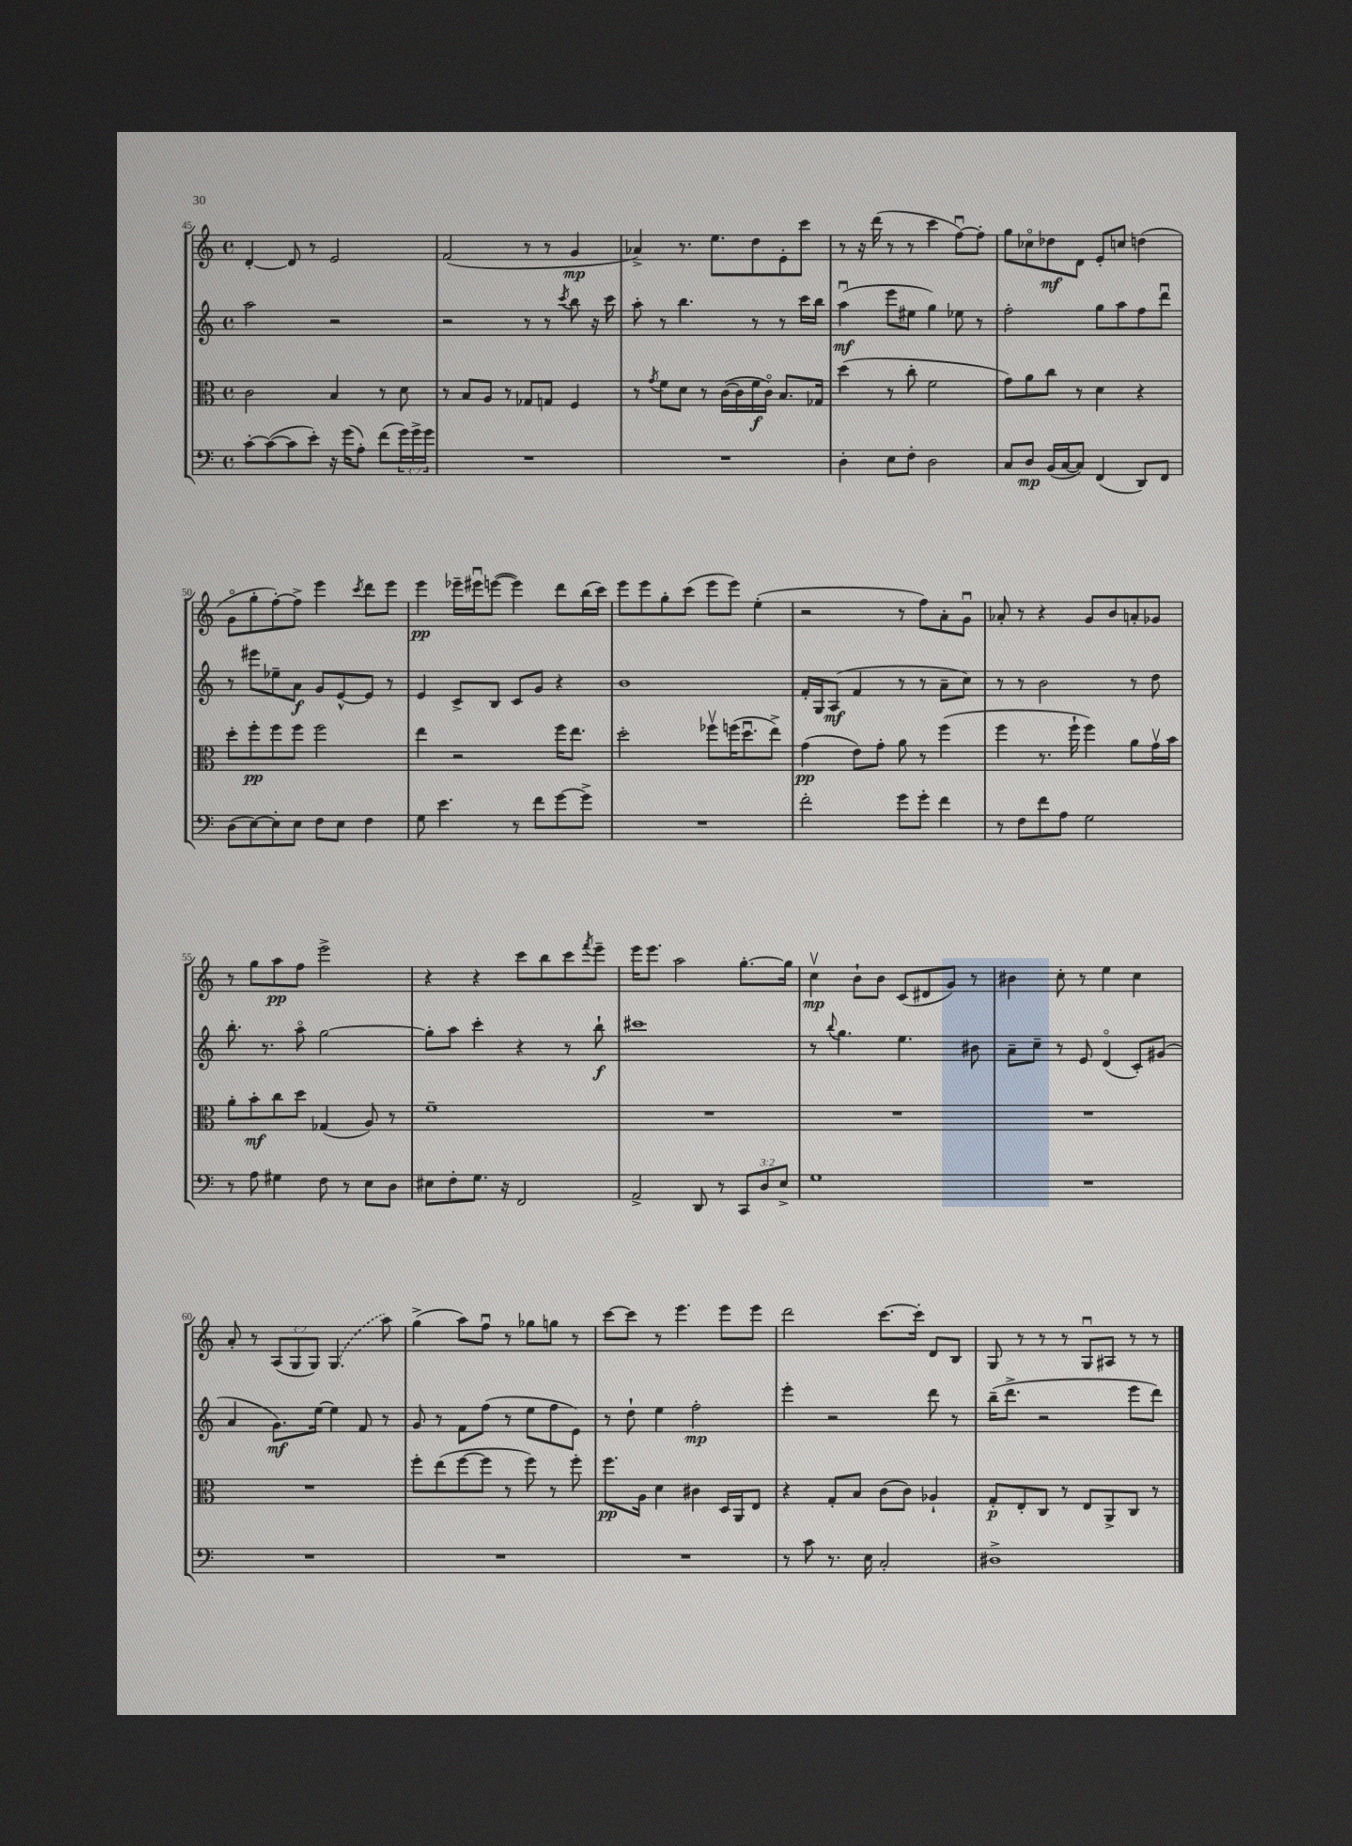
<<
\new StaffGroup <<
\new Staff = "s0" {
    \clef treble \key c \major \defaultTimeSignature \time 4/4 \override Staff.TupletNumber.text = #tuplet-number::calc-fraction-text
    d'4~-. d'8 r8 e'2 |
    f'2( r8 r8 g'4\mp |
    aes'4->) r8. e''8. d''8 e'8-. c'''8 |
    r8 r16 d'''16( r8 r8 c'''4 f''8~\downbow) f''8-. |
    g''8 ces''8\flageolet des''8\mf d'8 e'8-. c''8 d''4( |
    g'8\flageolet g''8-. f''8~-.) f''8-> e'''4 \acciaccatura { c'''8 } d'''8 e'''8 |
    e'''4\pp ees'''16-- eis'''16\downbow e'''8~( e'''4) d'''8 b''16( c'''16) |
    e'''8 e'''8 g''8-. c'''8( e'''8 e'''8) e''4-.( |
    r2 r8 f''8) a'8-. g'8\downbow |
    aes'8-. r8 r4 g'8 b'8 a'8-. ges'8 |
    r8 g''8 a''8\pp f''8 e'''2-> |
    r4 r4 c'''8 b''8 c'''8 \acciaccatura { f'''8 } e'''8-- |
    e'''16 e'''8. a''2 g''8.~-. g''16 |
    c''4\upbow\mp b'8-! b'8 c'8( dis'8 g'8) r8 |
    bis'4 c''8-. r8 e''4 c''4 |
    a'8-. r8 \tuplet 3/2 { a8( g8 g8) } \once \slurDashed g4.( a''8) |
    g''4->( a''8) f''8\downbow r8 ges''8 g''8 r8 |
    c'''8~ c'''8 r8 e'''4. e'''8 e'''8 |
    d'''2 c'''8.~ c'''16-. d'8 b8 |
    g8 r8 r8 r8 g8\downbow ais8 r8 r8 \bar "|." |
}
\new Staff = "s1" {
    \clef treble \key c \major \defaultTimeSignature \time 4/4
    a''2 r2 |
    r2 r8 r8 \acciaccatura { c'''8 } b''8 r16 c'''16 |
    a''8-. r8 b''4. r8 r8 c'''16 b''16 |
    a''4\downbow\mf( e'''8 eis''8 g''4) ees''8 r8 |
    f''2-. g''8 a''8 f''8 d'''8\downbow |
    r8 eis'''8 ees''8-- a'8\f g'8 e'8~-^ e'8 r8 |
    e'4 c'8-> b8 c'8 g'8 r4 |
    b'1 |
    f'16-. g16 a8\mf( f'4 r8 r8 a'8-- c''8) |
    r8 r8 b'2 r8 d''8 |
    b''8.-. r8. a''8\flageolet g''2~ |
    g''8-. a''8 c'''4-. r4 r8 b''8-!\f |
    cis'''1 |
    r8 \appoggiatura { b''8 } g''4. e''4. bis'8 |
    a'8-- c''8-- r8 e'8 d'4\flageolet( c'8-.) gis'8( |
    a'4 g'8.\mf) e''16~ e''4 f'8 r8 |
    g'8 r8 f'8 f''8( r8 e''8 f''8 e'8) |
    r8 d''8-! e''4 f''2-.\mp |
    e'''4-. r2 d'''8 r8 |
    b''16--( d'''8.-> r2 e'''8 d'''8) \bar "|." |
}
\new Staff = "s2" {
    \clef alto \key c \major \defaultTimeSignature \time 4/4
    c'2 b4 r8 d'8 |
    r8 b8 a8 r8 ges8 g8 f4 |
    r8 \acciaccatura { g'8 } f'8 d'8 r8 c'16~( c'16 f'16\f c'16\flageolet) b8. ges16 |
    d''4( r8 c''8-. f'2 |
    g'8) a'8 c''8 r8 d'4 r4 |
    d''8-. f''8-.\pp f''8 f''8 f''2 |
    e''4 r2 f''16 e''8. |
    d''2-. fes''8\upbow f''16( d''8.\downbow e''8->) |
    g'4\pp( e'8) g'8-. a'8 r8 f''4( |
    f''4 r8. f''16-! f''4) a'8 g'16\upbow b'16 |
    a'8-. b'8-.\mf c''8 d''8 ges4( a8) r8 |
    f'1-- |
    R1 |
    R1 |
    R1 |
    R1 |
    f''8-. e''8( f''8~ f''8 r8 f''8) r8 f''8-. |
    f''8.\pp a16 d'4 cis'4 d16 a,16 e8 |
    r4 g8-. b8 c'8( c'8) aes4-! |
    g8-.\p e8-. c8 r8 e8 a,8-> c8 r8 \bar "|." |
}
\new Staff = "s3" {
    \clef bass \key c \major \defaultTimeSignature \time 4/4 \override Staff.TupletNumber.text = #tuplet-number::calc-fraction-text
    c'8~-. c'8~( c'8 e'8-.) r16 g'16( a8-.) f'8( \tuplet 3/2 { g'16) g'16-> g'16 } |
    R1 |
    R1 |
    d4-. e8 f8-. d2 |
    c8 d8\mp b,16( c16~ c8) f,4( d,8) f,8 |
    d8( e8~) e8-. e8 f8 e8 f4 |
    g8 e'4. r8 f'8 g'8~ g'8-> |
    R1 |
    f'2-. g'8 g'8-. f'4 |
    r8 f8 f'8 a8 g2 |
    r8 a8 gis4 f8 r8 e8 d8 |
    eis8 f8-. g8. r16 f,2 |
    a,2-> d,8 r8 \tuplet 3/2 { c,8 d8 e8-> } |
    g1 |
    R1 |
    R1 |
    R1 |
    R1 |
    r8 c'8 r8. e16 c2-. |
    dis1-> \bar "|." |
}
>>
>>
\layout { \context { \Score currentBarNumber = #45 } }
